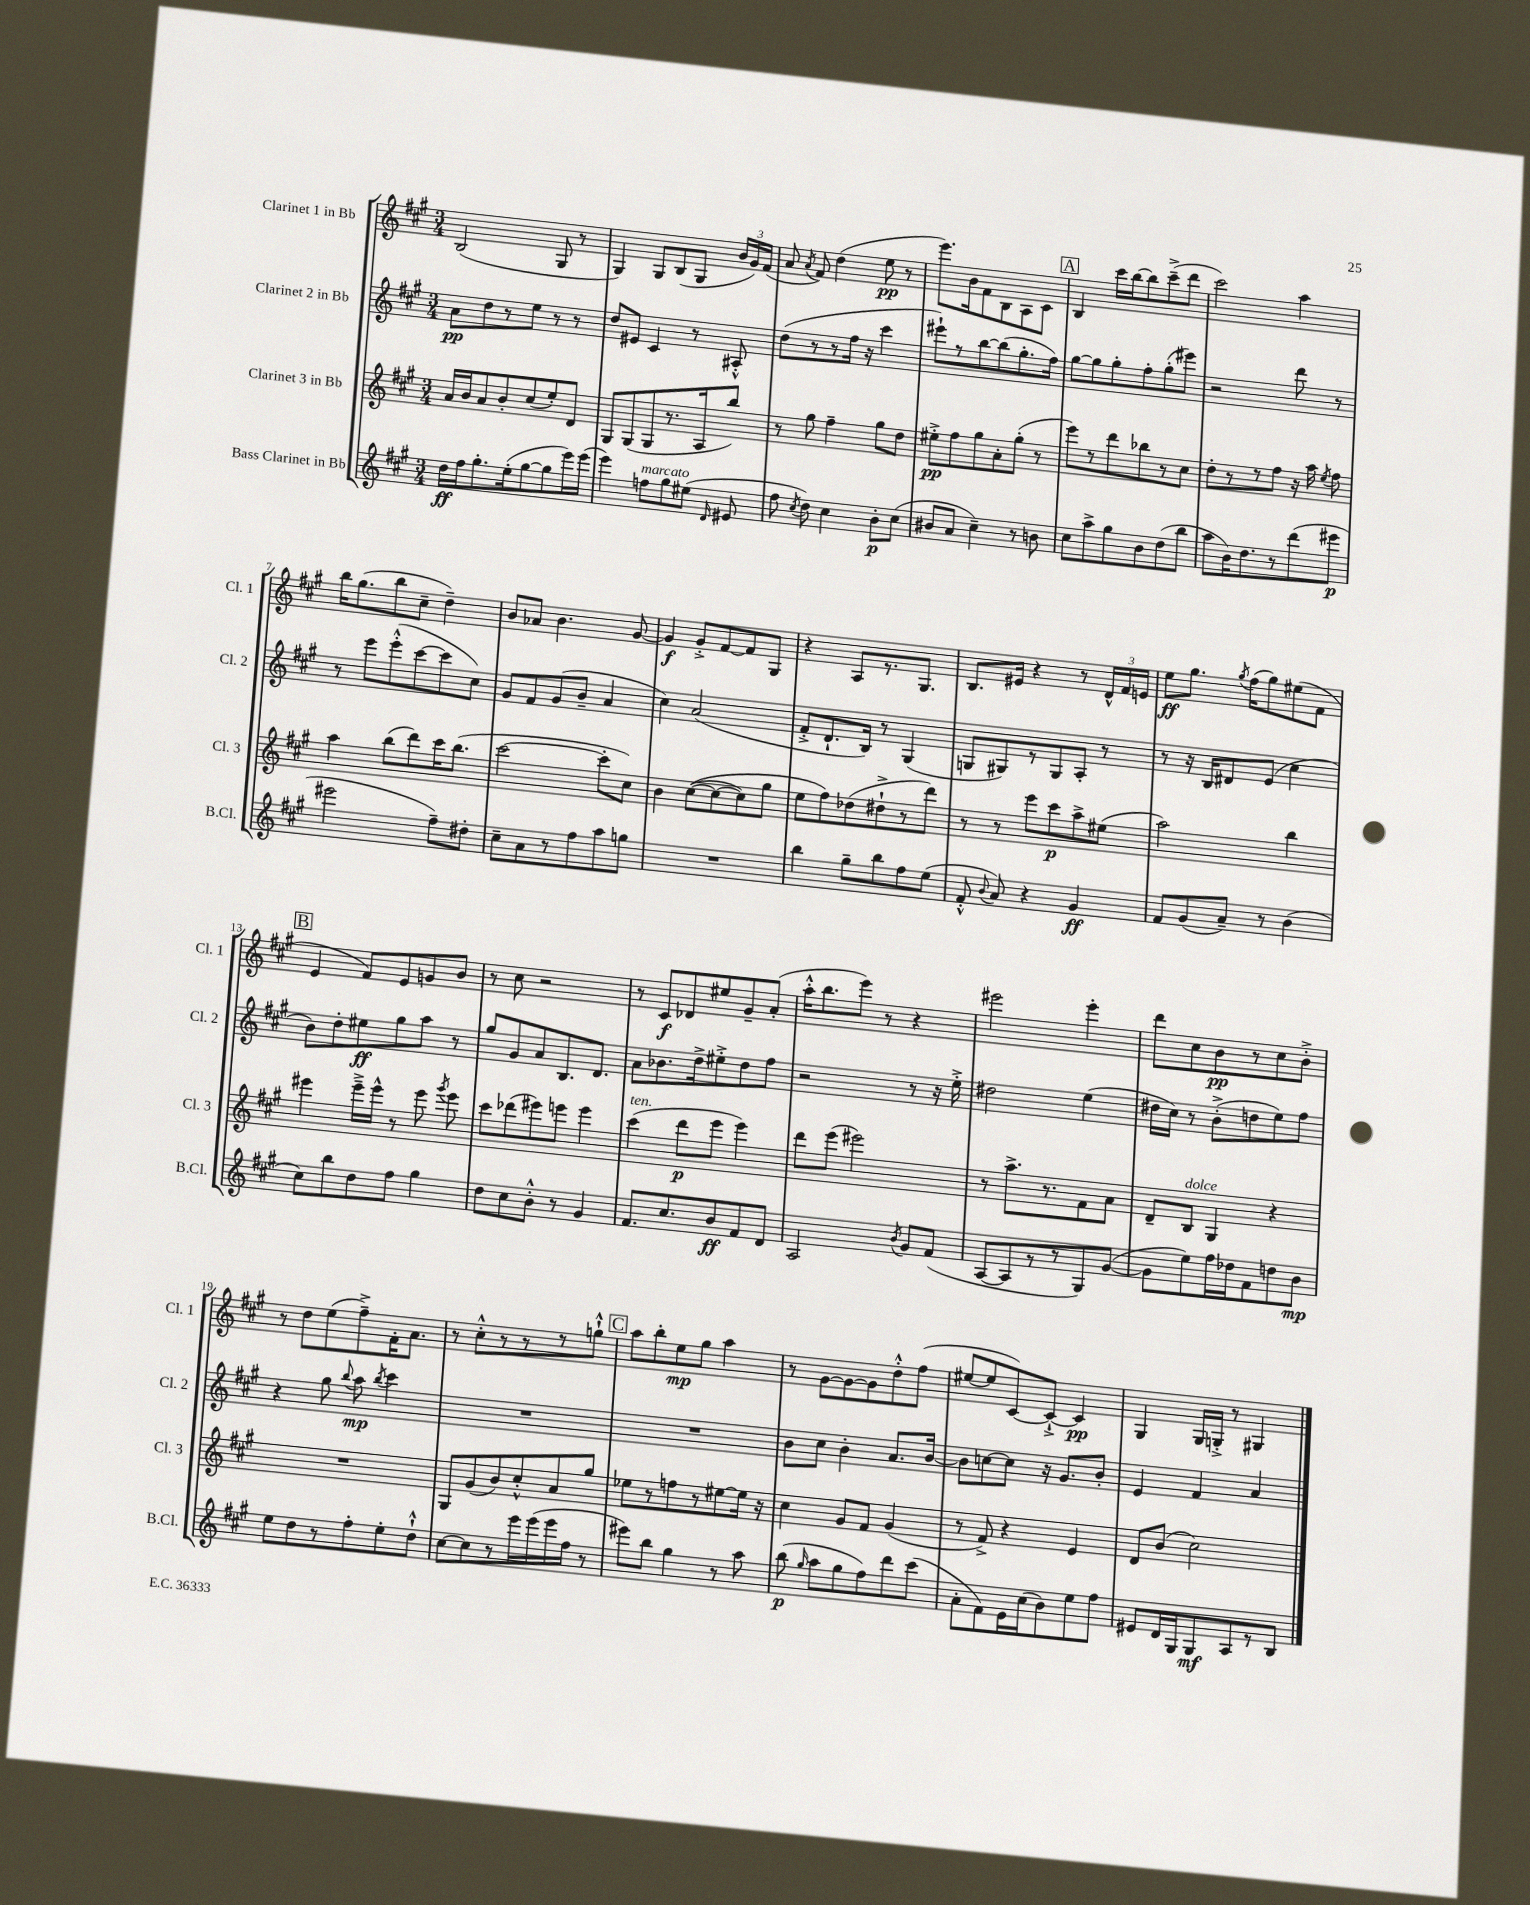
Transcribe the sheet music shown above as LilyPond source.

<<
\new StaffGroup <<
\new Staff = "s0" \with { instrumentName = "Clarinet 1 in Bb" shortInstrumentName = "Cl. 1" } {
    \clef treble \key a \major \numericTimeSignature \time 3/4
    \autoBeamOff b2( gis8 r8 |
    gis4) gis8[ b8( gis8] \tuplet 3/2 { b'16[ gis'16) fis'16]( } |
    a'8 \acciaccatura { a'8 } fis'8) d''4( e''8\pp r8 |
    e'''8.[) b'16 fis'8 b8 a8 cis'8] |
    \mark \markup { \box "A" } b4 cis'''16[ b''16~ b''8 cis'''8--->( d'''8] |
    cis'''2) a''4 |
    b''16[ gis''8.( b''8 cis''8]-- d''4--) |
    b'8[ aes'8] b'4. gis'8~ |
    gis'4\f gis'8[-.-> fis'8~ fis'8 gis8] |
    r4 a8[ r8. gis8.] |
    b8.[ eis'16] r4 r8 \tuplet 3/2 { d'16[-^ fis'16 e'16] } |
    e''8[\ff gis''8.] \acciaccatura { gis''8 } fis''16[( gis''8) eis''8( fis'8] |
    \mark \markup { \box "B" } e'4 fis'8[) e'8 g'8 b'8] |
    r8 cis''8 r2 |
    r8 cis'8[\f des'8 eis''8 gis'8-- a'8]-.( |
    a''16[-.-^ b''8. e'''8]) r8 r4 |
    eis'''2 eis'''4-. |
    d'''8[ cis''8 b'8\pp r8 cis''8 b'8]-.-> |
    r8 d''8[ e''8( fis''8--->) fis'16-. a'8.] |
    r8 cis''8[-.-^ r8 r8 r8 g''8]-!-^ |
    \mark \markup { \box "C" } a''8[ b''8-. e''8\mp gis''8] a''4 |
    r8 gis'8[~ gis'8~ gis'8 d''8-.-^ fis''8]( |
    eis''8[~ eis''8 cis'8~) cis'8]~-!-> cis'4\pp |
    gis4 gis16[ g16]-.-> r8 gis4 \bar "|." |
}
\new Staff = "s1" \with { instrumentName = "Clarinet 2 in Bb" shortInstrumentName = "Cl. 2" } {
    \clef treble \key a \major \numericTimeSignature \time 3/4
    \autoBeamOff a'8[\pp d''8 r8 e''8] r8 r8 |
    d''8[ eis'8] cis'4 r8 ais8-.-^ |
    d''8[( r8 r8 fis''16] r16 cis'''4 |
    eis'''8[-!) r8 b''8~ b''8( gis''8.-. fis''16]) |
    \mark \markup { \box "A" } gis''8[~ gis''8 gis''8-. fis''8-. gis''8-.( eis'''8]) |
    r2 d'''8 r8 |
    r8 e'''8[ e'''8-.-^( cis'''8~ cis'''8 cis''8]) |
    gis'8[ fis'8 gis'8( b'8]-- a'4 |
    cis''4) a'2( |
    fis'8[-.-> d'8.-! b16]) r8 gis4( |
    g8[ gis8) r8 gis8 a8]-. r8 |
    r8 r16 b16[ dis'8 e'8]( cis''4 |
    \mark \markup { \box "B" } b'8[) d''8-. eis''8\ff gis''8 a''8] r8 |
    gis''8[ gis'8 a'8 b8. d'8.] |
    a'8[ bes'8. d''16-> eis''8-.-> d''8 fis''8] |
    r2 r8 r16 e''16-.-> |
    dis''2 e''4( |
    dis''16[ cis''16]) r8 b'8[-.->( d''8 e''8) fis''8] |
    r4 gis''8 \appoggiatura { b''8 } a''8\mp \acciaccatura { b''8 } cis'''4 |
    R2. |
    \mark \markup { \box "C" } R2. |
    b'8[ cis''8] b'4-. a'8.[ b'16]~ |
    b'8[ c''8~ c''8] r16 gis'8.[ b'8]-. |
    e'4 fis'4 a'4 \bar "|." |
}
\new Staff = "s2" \with { instrumentName = "Clarinet 3 in Bb" shortInstrumentName = "Cl. 3" } {
    \clef treble \key a \major \numericTimeSignature \time 3/4
    \autoBeamOff a'16[ b'16 a'8 b'8-. cis''8( e''8-.) d'8] |
    gis8[ gis8( gis8 r8. a16 b''8]) |
    r8 gis''8 fis''4-- gis''8[ d''8] |
    eis''8[-.->\pp fis''8 gis''8 a'8-. gis''8]-.( r8 |
    \mark \markup { \box "A" } e'''8[) r8 d'''8 bes''8 r8 cis''8] |
    d''8[-. r8 r8 fis''8] r16 a''16 \acciaccatura { e''8 } fis''8 |
    a''4 b''8[( d'''8) cis'''16 b''8.]( |
    cis'''2~ cis'''8[-. cis''8]) |
    b'4 cis''8[~(\( cis''8~ cis''8) gis''8] |
    e''8[ fis''8\) des''8( dis''8-!-> r8 d'''8]) |
    r8 r8 e'''8[ cis'''8\p a''8-> eis''8]( |
    a''2) b''4 |
    \mark \markup { \box "B" } eis'''4 eis'''16[---> eis'''16]-^ r8 eis'''8 \acciaccatura { gis'''8 } eis'''8 |
    cis'''8[ des'''8( eis'''8) e'''8] e'''4 |
    cis'''4^\markup { \italic "ten." }( d'''8[\p e'''8] e'''4) |
    d'''8[ e'''8]( eis'''2) |
    r8 a''8.[-> r8. fis'8 a'8] |
    d'8[-- b8]^\markup { \italic "dolce" } gis4 r4 |
    R2. |
    gis8[ gis'8( b'8) cis''8-.-^ a'8 gis''8] |
    \mark \markup { \box "C" } ees''8[ r8 f''8 r8 eis''8~ eis''16] r16 |
    cis''4 gis'8[ fis'8] gis'4( |
    r8 fis'8->) r4 e'4 |
    d'8[ b'8]( cis''2) \bar "|." |
}
\new Staff = "s3" \with { instrumentName = "Bass Clarinet in Bb" shortInstrumentName = "B.Cl." } {
    \clef treble \key a \major \numericTimeSignature \time 3/4
    \autoBeamOff d''16[\ff fis''16 gis''8.-. e''16-.( gis''8~ gis''8 e'''16) e'''16]( |
    e'''4) f''8[^\markup { \italic "marcato" } gis''8 eis''8]( \grace { d'16 } eis'8 |
    fis''8 \acciaccatura { cis''8 } d''8) cis''4 b'8[-.\p cis''8]( |
    bis'8[ a'8] cis''4--) r8 b'8 |
    \mark \markup { \box "A" } cis''8[ a''8-> gis''8 b'8 d''8( b''8] |
    a''8[ b'16) d''8. r8 d'''8( eis'''8]\p |
    eis'''2 fis''8[--) dis''8]-. |
    cis''8[-- a'8 r8 fis''8 a''8 g''8] |
    R2. |
    b''4 gis''8[-- b''8 fis''8 e''8]( |
    fis'8-.-^ \appoggiatura { b'8 } a'8) r4 gis'4\ff |
    fis'8[ gis'8( a'8]--) r8 b'4( |
    \mark \markup { \box "B" } cis''8[) b''8 d''8 fis''8] gis''4 |
    d''8[ cis''8 b'8]-.-^ r8 gis'4 |
    fis'8.[ cis''8. b'8\ff fis'8 d'8] |
    a2 \acciaccatura { b'8 } gis'8[ fis'8]( |
    a8[~ a8 r8 r8 gis8) gis'8]~( |
    gis'8[ e''8) fis''16 des''16 fis'8 d''8 b'8]\mp |
    e''8[ d''8 r8 fis''8-. e''8-. d''8]-!-^ |
    cis''8[~ cis''8 r8 e'''16 e'''16( e'''16 fis''16] r8 |
    \mark \markup { \box "C" } eis'''8[) b''8] gis''4 r8 a''8 |
    b''8\p( \grace { gis''16 } a''8[ gis''8 fis''8) d'''8 cis'''8]( |
    a'8[-. fis'8) e'16 cis''16( b'8) e''8 fis''8] |
    eis'8[ d'16 gis16 gis8\mf a8 r8 b8] \bar "|." |
}
>>
>>
